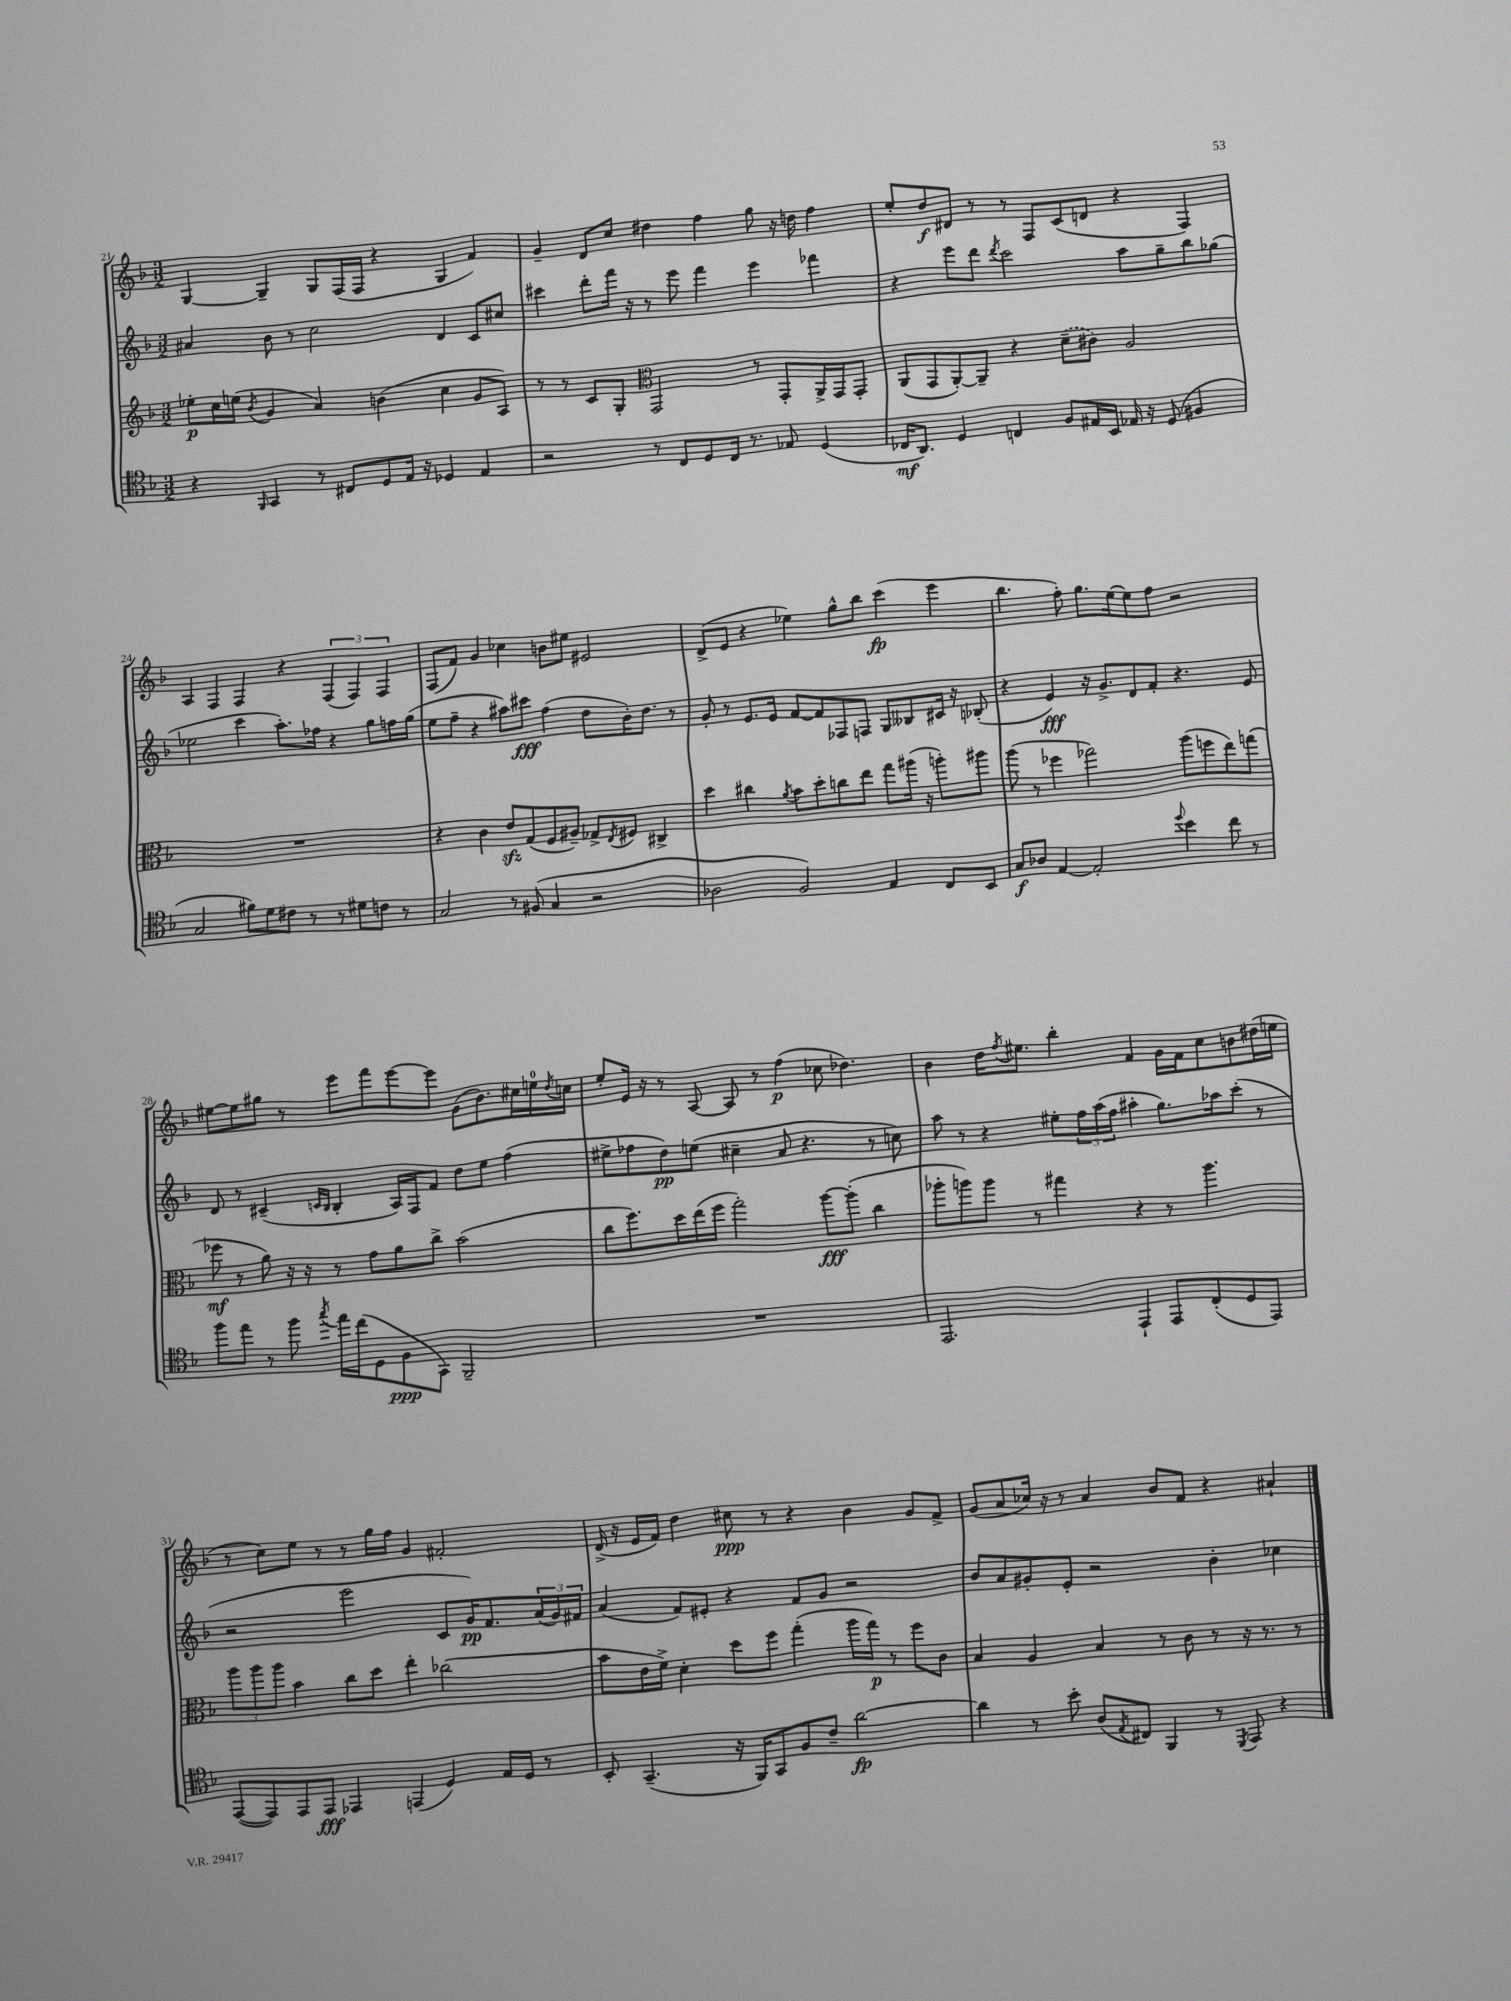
<<
\new StaffGroup <<
\new Staff = "s0" {
    \clef treble \key f \major \numericTimeSignature \time 3/2
    g4~ g4-- g8 f16( f16 r4 g4 f'4) |
    g'4-- d'8 c''8 dis''4 f''4 g''8 r16 d''16 f''4 |
    e''8-. d''8\f dis'8 r8 r8 f8 c'8( d'8 r4 f4) |
    a4 f4 f4 r4 \tuplet 3/2 { f4( f4) f4 } |
    f8( f'8) g'4 ces''4 b'8 eis''8 eis'2 |
    d'8->( e'8 r4 ees''4) g''8-^ bes''8 c'''4\fp( e'''4 |
    bes''4. f''8-.) g''8. e''16~ e''8 f''8 r2 |
    eis''8~ eis''8 gis''8 r8 e'''8 f'''8 e'''8~ e'''8 g'8( bes'8.) cis''16 e''16-0 \acciaccatura { d''8 } c''16 |
    e''8-. e'16 r16 r8 a8~ a8 r8 f''4\p( ces''8 des''4.) |
    bes'4 d''16 \acciaccatura { f''8 } eis''8. bes''4-. f'4 g'16 f'16 c''8 b'8 dis''16( e''16 |
    r8 c''8) e''8 r8 r8 g''16 f''16 g'4 fis'2-. |
    d'16->( r16 e'16 f'16) d''4 cis''8\ppp r8 r4 bes'4 g'8 f'8-> |
    g'8( a'8 ces''16) r16 r8 a'4 bes'8 f'8 r4 ais'4-! \bar "|." |
}
\new Staff = "s1" {
    \clef treble \key f \major \numericTimeSignature \time 3/2
    ais'4 bes'8 r8 c''2 d'4 c'8 cis''8 |
    cis'''4 d'''8-. f'''16 r16 r8 e'''8 f'''4 e'''4 fes'''4 |
    r4 e'''8 d'''8 \acciaccatura { d'''8 } c'''2 a''8 g''8-- bes''8 ges''8( |
    ees''2 c'''4 a''8.-.) fes''16 r4 g''8 f''16 g''16( |
    e''8 f''8-- r4 ais''8) cis'''8\fff f''4( d''8 bes'16-.) d''8. r8 |
    g'8-. r8 e'8. e'16 f'8~ f'8 fes8 f8 g8 beses8 cis'16 r16 bes8-.( |
    r4 e'4\fff) r16 g'8.-> d'8 f'8-. r4. e'8 |
    d'8 r8 cis'4--( \grace { c'16 bes16 } bes4-. a16) f16 f'8 d''8 e''8 f''4( |
    eis''8-> fes''8 d''8\pp) e''8( cis''4-- a'8 r4. r8 c''8) |
    a''8 r8 r4 eis''8-. \tuplet 3/2 { f''16 a''16( f''16 } ais''4-. g''8.) aes''16 c'''8-.( r8 |
    r2 e'''2 c'8 g'16\pp) f'8. \tuplet 3/2 { a'16( g'16) fis'16 } |
    a'4( f'8) eis'8-. r4 f'8 g'8 r2 |
    bes'8 a'8 gis'8-. e'8-. r2 bes'4-. ces''4 \bar "|." |
}
\new Staff = "s2" {
    \clef treble \key f \major \numericTimeSignature \time 3/2
    ees''8-.\p c''16 e''16( \acciaccatura { bes'8 } g'4 a'4) b'4( c''4 g'8 a8) |
    r8 r8 c'8 g8-. \clef alto g,2 r8 g,8-. a,16-> g,16 g,8-. |
    a,8( g,8 a,8~-.) a,8-- r4 \once \slurDashed d'8--( cis'8) a2 |
    R1. |
    r4 c'4 e'8\sfz g8( f8 ais8--) ges8-> \acciaccatura { e8 } fis8 cis4-> |
    d''4 cis''4 \acciaccatura { a'8 } bes'8 d''8-. c''8 e''8 g''8 ais''16( r16 a''8-.) ais''8 |
    a''8( r8 fes''4 ges''2) a''8( f''8 e''8) g''8( |
    fes''8\mf r8 a'8) r16 r16 r8 g'8 a'8 c''8-> bes'2( |
    c''8 f''8.) d''16 e''16( f''16 g''2-.) a''8~\fff a''8-.( c''4 |
    aes''8-. a''8) a''8 r8 gis''4 r4 r8 a''4. |
    \tuplet 3/2 { a''8 a''8 a''8 } bes'4 c''8 d''8 e''4-. ces''2( |
    bes'8 e'16 f'16->) d'4-. d''8 f''8 g''4-.( a''16 g''16\p) r8 f''8 c'8 |
    bes4 a4 bes4 r8 c'8 r8 r16 r8. r8 \bar "|." |
}
\new Staff = "s3" {
    \clef tenor \key f \major \numericTimeSignature \time 3/2
    r4 \grace { f,16 } g,4 r8 cis8 d8 e16 r16 des4 e4 |
    r2 r8 c8 d8 c16 r8. ees8 d4( |
    ces16\mf a,8.) d4 c4 f8 eis16 bes,16 ees16 r16 d8( fis4 |
    g2 fis'8) d'8 cis'8 r8 r8 dis'8 c'8 r8 |
    g2 r8 fis8( g4 r2 |
    aes2 f2) e4 c8 bes,8 |
    g8\f aes8 e4~ e2-. \appoggiatura { d''8 } bes'4 c''8 r8 |
    f''8 e''8 r8 f''8 \acciaccatura { g''8 } e''16 c''16( d8 f8\ppp g,8) f,2-- |
    R1. |
    e,2. e,4-! e,8 c8-.( d8 e,8) |
    e,8~( e,8) e,8 e,8\fff ees,4 e,4( d4) e16 d16 r8 |
    bes,8-. g,4.--( r16 f,16) g,8 f8 c'8-- a'2~\fp |
    a'4 r8 bes'8-. a8( \acciaccatura { e8 } cis8) f,4 r8 \acciaccatura { d,8 } e,8 r4 \bar "|." |
}
>>
>>
\layout { \context { \Score currentBarNumber = #21 } }
